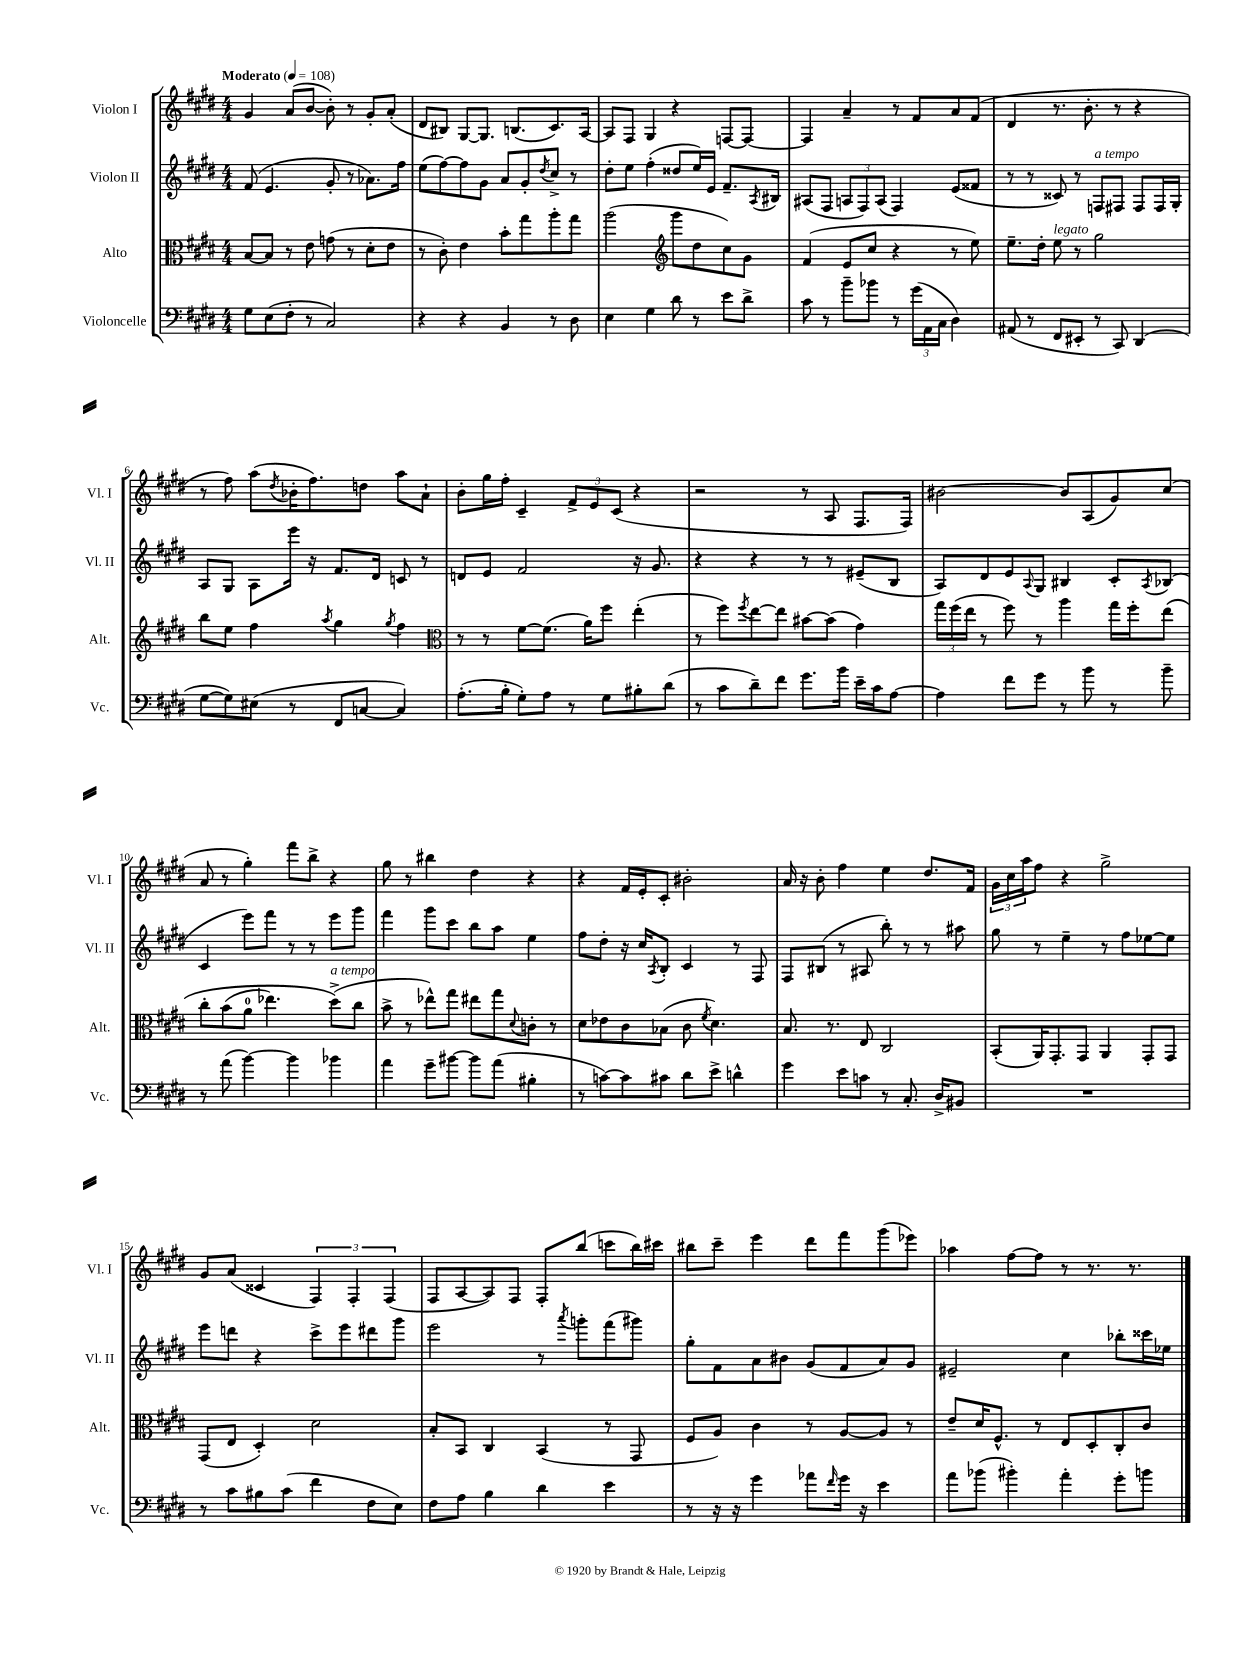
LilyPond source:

<<
\new StaffGroup <<
\new Staff = "s0" \with { instrumentName = "Violon I" shortInstrumentName = "Vl. I" } {
    \clef treble \key e \major \numericTimeSignature \time 4/4 \tempo "Moderato" 4 = 108
    gis'4 a'8( b'8~ b'8-.) r8 gis'8-. a'8-.( |
    dis'8 bis8) gis8~ gis8. b8.( cis'8.) a16~ |
    a8 fis8 gis4 r4 f8~ f8~ |
    f4 a'4-- r8 fis'8 a'8 fis'8( |
    dis'4 r8. b'8.-. r8 r4 |
    r8 fis''8) a''8( \acciaccatura { dis''8 } bes'16-. fis''8.) d''8 a''8 a'8-! |
    b'8-. gis''16 fis''16-. cis'4-- \tuplet 3/2 { fis'8-> e'8 cis'8( } r4 |
    r2 r8 a8 fis8. fis16) |
    bis'2~ bis'8 a8( gis'8) cis''8( |
    a'8 r8 gis''4-.) fis'''8 b''8-> r4 |
    gis''8 r8 bis''4 dis''4 r4 |
    r4 fis'16 e'16-. cis'8-. bis'2-. |
    a'16 r16 b'8-. fis''4 e''4 dis''8. fis'16 |
    \tuplet 3/2 { gis'16 cis''16 a''16 } fis''8 r4 gis''2-> |
    gis'8 a'8( cisis'4 \tuplet 3/2 { fis4) fis4-. fis4( } |
    fis8 a8~ a8) fis8 fis8-. b''8( c'''8 b''16) cis'''16 |
    bis''8 cis'''8-- e'''4 dis'''8 fis'''8 gis'''8( ees'''8) |
    aes''4 fis''8~ fis''8 r8 r8. r8. \bar "|." |
}
\new Staff = "s1" \with { instrumentName = "Violon II" shortInstrumentName = "Vl. II" } {
    \clef treble \key e \major \numericTimeSignature \time 4/4
    fis'8( e'4. gis'8-. r8 aes'8.) fis''16 |
    e''8( fis''8~) fis''8 gis'8 a'8 gis'8-. \acciaccatura { dis''8 } cis''8-> r8 |
    dis''8-. e''8 fis''4-.( disis''8 e''16) e'16 fis'8.-- \acciaccatura { a8 } bis16 |
    ais8( fis8 \tuplet 3/2 { a8 fis8) a8( } fis4) e'8( fisis'8 |
    r8 r8 cisis'8) r8 f8^\markup { \italic "a tempo" } fis8 fis8 fis16 gis16-. |
    a8 gis8 a8 e'''16 r16 fis'8. dis'16 c'8 r8 |
    d'8 e'8 fis'2 r16 gis'8. |
    r4 r4 r8 r8 eis'8--( b8 |
    a8) dis'8 e'8 \appoggiatura { a8 } gis8 bis4 cis'8-. \acciaccatura { a8 } bes8( |
    cis'4 e'''8) fis'''8 r8 r8 e'''8 gis'''8 |
    fis'''4 gis'''8 cis'''8 b''8 a''8 e''4 |
    fis''8 dis''8-. r16 cis''16 \acciaccatura { a8 } b8-. cis'4 r8 fis8 |
    fis8 bis8( r8 ais8 b''8-.) r8 r8 ais''8 |
    gis''8 r8 e''4-- r8 fis''8 ees''8~ ees''8 |
    e'''8 d'''8 r4 cis'''8-> e'''8 dis'''8 gis'''8 |
    e'''2 r8 \acciaccatura { a'''8 } g'''8-. fis'''8( gis'''8) |
    gis''8-. fis'8 a'8 bis'8 gis'8( fis'8 a'8) gis'8 |
    eis'2-- cis''4 bes''8-. cisis'''16 ees''16 \bar "|." |
}
\new Staff = "s2" \with { instrumentName = "Alto" shortInstrumentName = "Alt." } {
    \clef alto \key e \major \numericTimeSignature \time 4/4
    b8~ b8 r8 e'8 g'8( r8 dis'8-. e'8 |
    r8 cis'8-.) e'4 b'8-. gis''8 a''8-. gis''8 |
    a''2( \clef treble gis'''8 dis''8 cis''8) gis'8 |
    fis'4( e'8 cis''8 r4 r8 e''8) |
    e''8.-- dis''16-. e''8^\markup { \italic "legato" } r8 gis''2 |
    b''8 e''8 fis''4 \acciaccatura { a''8 } gis''4 \acciaccatura { gis''8 } fis''4 |
    \clef alto r8 r8 fis'8~ fis'8.( a'16) fis''8 e''4-.( |
    r8 fis''8) \acciaccatura { fis''8 } e''8~ e''8 bis'8~ bis'8( gis'4) |
    \tuplet 3/2 { gis''16 fis''16( e''16 } r8 fis''8) r8 a''4 gis''16 fis''16-. e''8\( |
    cis''8-. b'8( a'8-0 ees''4.) dis''8->^\markup { \italic "a tempo" }(\) cis''8 |
    b'8-> r8 ees''8-^) gis''8 eis''8 gis''8 \appoggiatura { dis'8 } c'8-. r8 |
    dis'8 ees'8 cis'8 bes8( cis'8 \acciaccatura { fis'8 } dis'4.) |
    b8. r8. e8 cis2 |
    b,8-.( a,16) gis,8.-. gis,8 a,4 gis,8-. gis,8 |
    gis,8( e8 dis4-.) dis'2 |
    b8-. b,8 cis4 b,4( r8 gis,8 |
    fis8 a8) cis'4 r8 a8~ a8 r8 |
    e'8-- dis'16 fis8.-^ r8 e8 dis8-. cis8-. cis'8 \bar "|." |
}
\new Staff = "s3" \with { instrumentName = "Violoncelle" shortInstrumentName = "Vc." } {
    \clef bass \key e \major \numericTimeSignature \time 4/4
    gis8 e8( fis8-. r8 cis2) |
    r4 r4 b,4 r8 dis8 |
    e4 gis4 dis'8 r8 e'8 dis'8-> |
    cis'8 r8 b'8-- bes'8 r8 \tuplet 3/2 { gis'16( a,16 cis16 } dis4) |
    ais,8( r8 fis,8 eis,8-. r8 cis,8) dis,4( |
    gis8~ gis8) eis8( r8 fis,8 c8~ c4) |
    a8.-.( b16-. gis8-.) a8 r8 gis8 bis8-. dis'8( |
    r8 cis'8 dis'8--) fis'8 gis'8. b'16 e'16-- cis'16 a8~ |
    a4 fis'8 gis'8 r8 b'8 r8 b'8-- |
    r8 a'8( b'4~) b'4 bes'4 |
    a'4 gis'8-- bis'8~ bis'8 a'8( bis4-. |
    r8 c'8~) c'8 cis'8 dis'8 e'8-> d'4-^ |
    gis'4 e'8 c'8 r8 cis8.-. dis16-> bis,8 |
    R1 |
    r8 cis'8 bis8 cis'8( fis'4 fis8 e8) |
    fis8 a8 b4 dis'4 e'4 |
    r8 r16 r16 gis'4 aes'8 \grace { fis'16 } gis'16 r16 e'4 |
    a'8 bes'8( bis'4-.) a'4-. gis'8-. b'8 \bar "|." |
}
>>
>>
